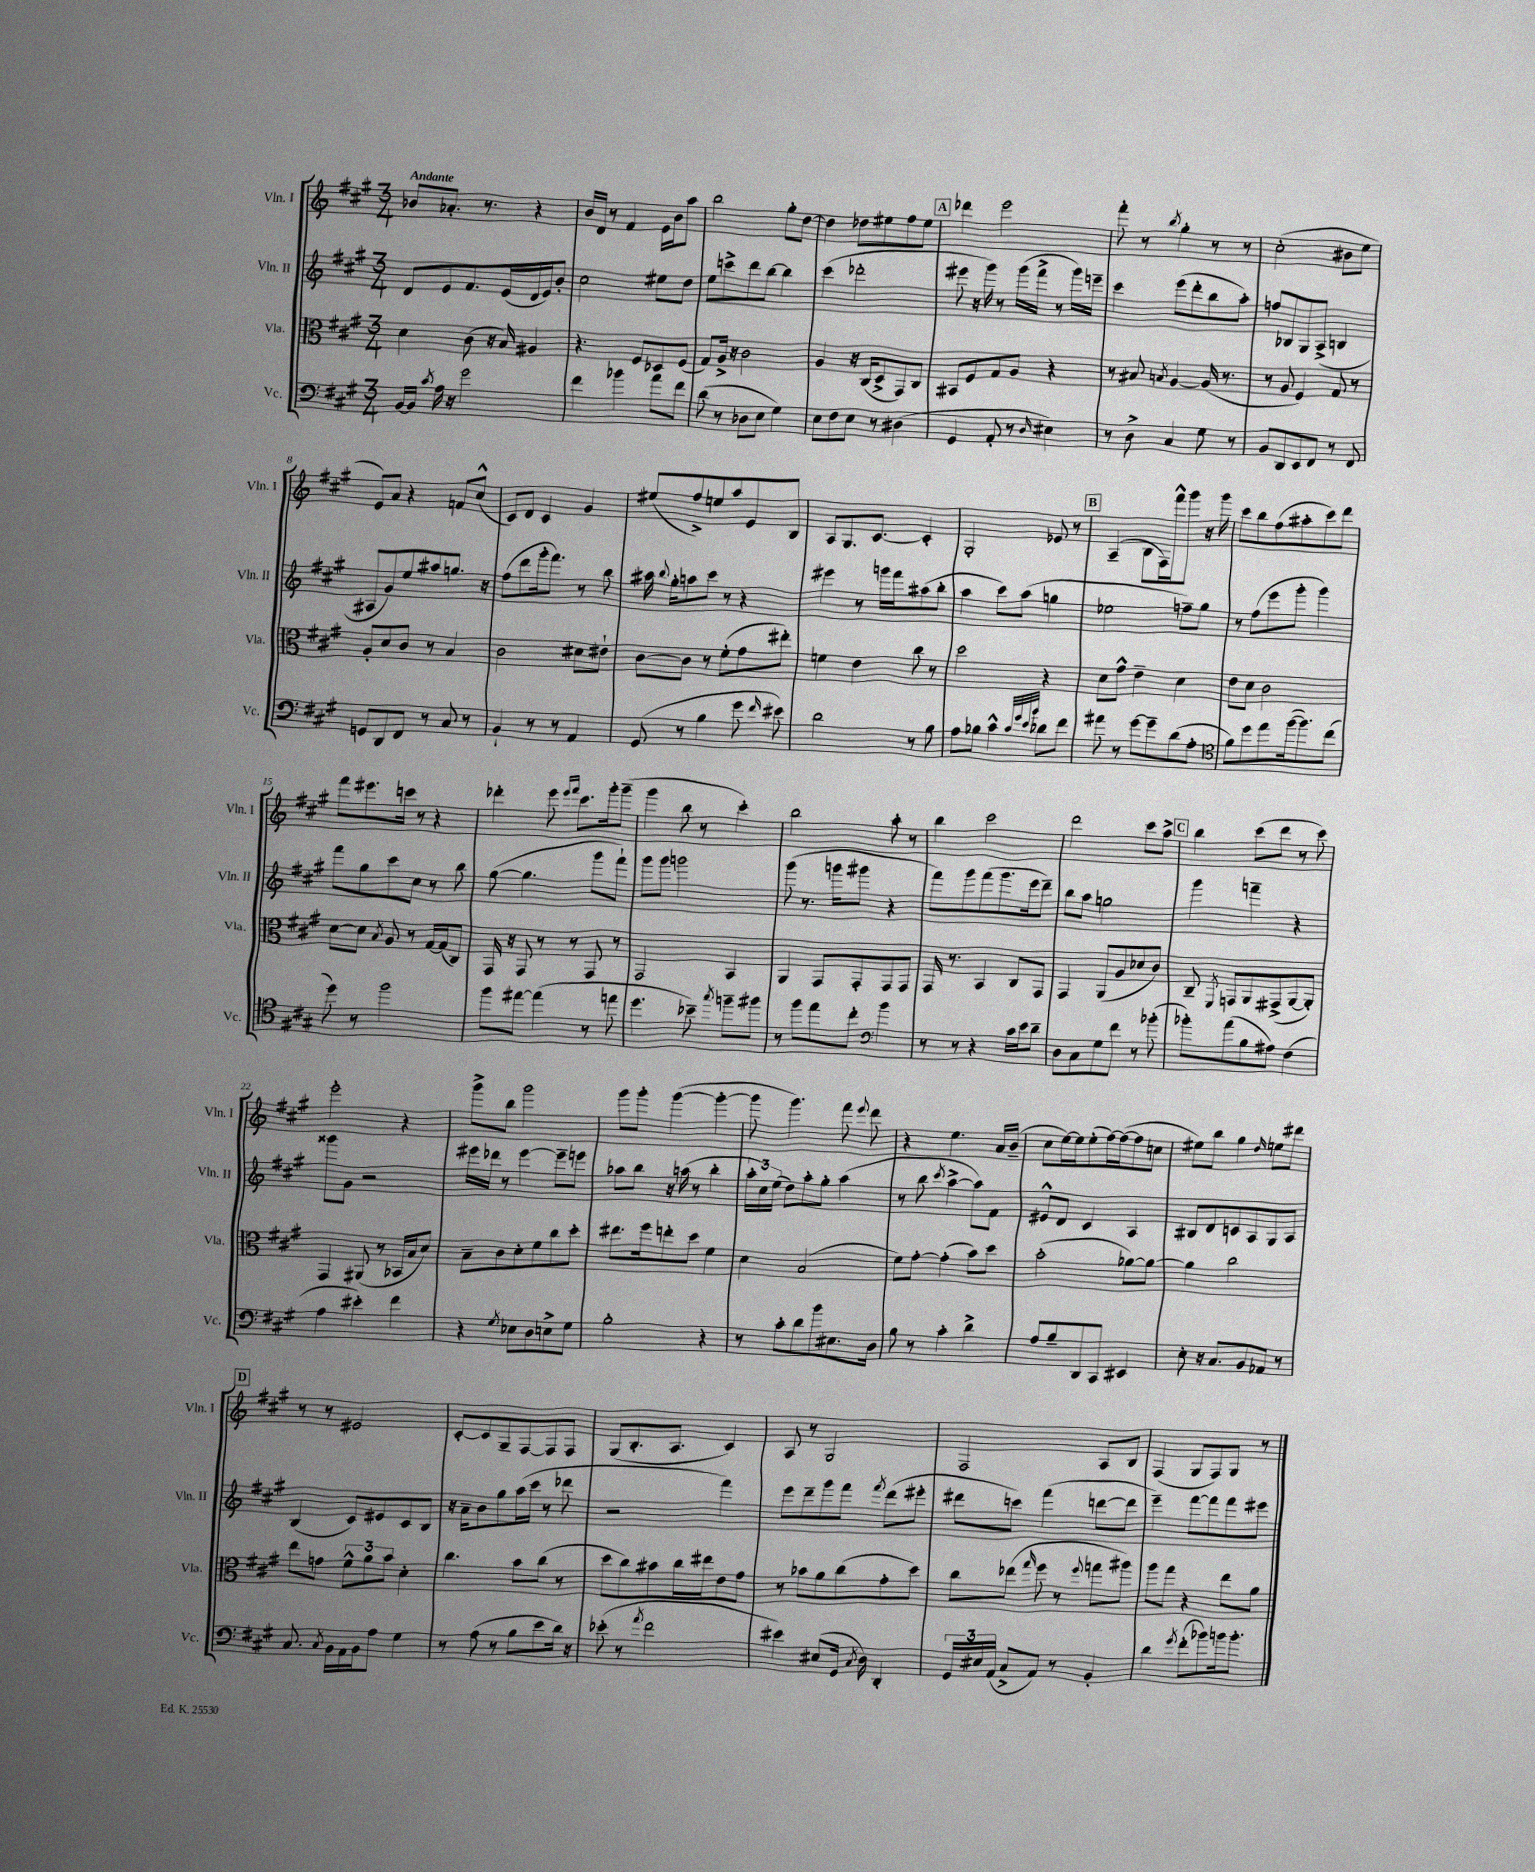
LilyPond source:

<<
\new StaffGroup <<
\new Staff = "s0" \with { instrumentName = "Vln. I" shortInstrumentName = "Vln. I" } {
    \clef treble \key a \major \numericTimeSignature \time 3/4 \tempo "Andante"
    \autoBeamOff bes'8[ aes'8.]-. r8. r4 |
    b'16[ d'16] r8 fis'4 e'16[ b'16 a''8] |
    b''2 gis''8[-. d''8]~ |
    d''4 des''8[ eis''8 fis''8 eis''8] |
    \mark \markup { \box "A" } des'''4 e'''2 |
    fis'''8-. r8 \acciaccatura { b''8 } gis''4-. r8 r8 |
    cis''2-.( bis'8[ e''8] |
    e'8[) a'8] r4 f'8[ cis''8]-^( |
    cis'8[) d'8] cis'4 gis'4 |
    eis''8[( fis''8->) e''8 a''8 e'8 b8] |
    a8[ gis8. cis'8.]~ cis'4-. |
    gis2-. ees'8 r8 |
    \mark \markup { \box "B" } a4--( b8[ fis16) fis'''16-^ gis'''8] r16 gis'''16 |
    cis'''8[ b''8 fis''8( ais''8-. cis'''8) d'''8] |
    fis'''8[ eis'''8. c'''16] r8 r4 |
    des'''4-. e'''8 \grace { e'''16[ fis'''16] } cis'''8.[ gis'''16-. gis'''8]--( |
    gis'''4 b''8 r8 cis'''4-.) |
    b''2 a''8-. r8 |
    b''4 cis'''2 |
    d'''2 cis'''8[ a''8]-> |
    \mark \markup { \box "C" } b''4 cis'''8[( d'''8] r8 cis'''8) |
    e'''2-. r4 |
    gis'''8[-> b''8] gis'''2 |
    gis'''8[ gis'''8]-. gis'''4~( gis'''4~-. |
    gis'''8 gis'''4.) fis'''8 \appoggiatura { e'''8 } d'''8 |
    r4 e''4. a'16[ b'16]--( |
    cis''8[ e''16~) e''16 e''8-.( fis''16~) fis''16~( fis''8 c''8] |
    eis''8[) b''8] gis''4 \grace { d''16 } e''8[ dis'''8] |
    \mark \markup { \box "D" } r8 r8 eis'2 |
    cis'8[~-. cis'8 gis8-- fis8~ fis8 fis8] |
    gis8[( b8.-. a8.] cis'4) |
    a8 r8 gis2 |
    fis2 a8[ b8] |
    fis4( gis8[ fis8) gis8] r8 \bar "|." |
}
\new Staff = "s1" \with { instrumentName = "Vln. II" shortInstrumentName = "Vln. II" } {
    \clef treble \key a \major \numericTimeSignature \time 3/4
    \autoBeamOff d'8[ e'8 fis'8. e'16( d'16 e'16) b'8]-. |
    cis''2 eis''8[ d''8] |
    e''8[ c'''8-> d'''8 b''8]~ b''4 |
    cis'''4( des'''2-. |
    \mark \markup { \box "A" } eis'''8 r16 gis'''16) r8 gis'''16[( fis'''16]-> r8 gis'''16[) e'''16]-- |
    cis'''4 e'''8[( d'''8-. b''8 a''8]-.) |
    f''8[ bes8 gis8 a8]->( b4 |
    ais8[ gis'8) e''8 ais''8 g''8.] r16 |
    fis''8[( d'''8 gis'''16-. fis'''8.]) r8 b''8 |
    ais''16 \appoggiatura { b''8 } gis''16[-. a''8 cis'''8] r8 r4 |
    eis'''4 r8 g'''16[ fis'''16 ais''8( b''8]-. |
    a''4 cis'''8[) a''8]( g''4 |
    \mark \markup { \box "B" } ees''2 f''8[--) gis''8] |
    r8 fis''8[( e'''8 gis'''8]-. gis'''4) |
    fis'''8[ gis''8 cis'''8 cis''8] r8 b''8 |
    gis''8~( gis''4. gis'''8[ fis'''8]-!) |
    gis'''8[ gis'''8] g'''2 |
    gis'''8( r8. g'''16[ gis'''8] r4 |
    fis'''8[) gis'''8 fis'''8( gis'''8. e'''16 d'''8]--) |
    b''8[ a''8] g''2 |
    \mark \markup { \box "C" } gis'''4 f'''4-- r4 |
    gisis'''8[ gis'8] r2 |
    eis'''16[ des'''16] r8 eis'''4~ eis'''8[-- e'''8] |
    aes''8[ b''8] r16 a''16( r8 b''4-. |
    \tuplet 3/2 { a''16[-. cis''16) e''16]( } d''8[) a''8-. gis''8]-. a''4( |
    r8 b''8 \acciaccatura { cis'''8 } a''4~-> a''8[) fis'8] |
    eis'8[-^ d'8] cis'4 a4 |
    bis8[ d'8 c'8 a8 gis8 a8] |
    \mark \markup { \box "D" } b4( cis'8[) eis'8 cis'8 b8] |
    r16 a'16[-- b'8 gis''8 a''16( cis'''16] r8 des'''8 |
    r2 fis'''4) |
    e'''8[ d'''8-- gis'''8 fis'''8] \acciaccatura { fis'''8 } d'''8[( eis'''8]-. |
    dis'''8[ c'''8]) fis'''4( d'''8[~ d'''8] |
    e'''4--) fis'''8[~ fis'''8 fis'''8 eis'''8] \bar "|." |
}
\new Staff = "s2" \with { instrumentName = "Vla." shortInstrumentName = "Vla." } {
    \clef alto \key a \major \numericTimeSignature \time 3/4
    \autoBeamOff d'4 cis'8( r16 b16) ais4 |
    r4. fis8[ des8 fis8]( |
    gis8[) a16]-> r16 cis'2 |
    a4 r16 cis16[( d8-> gis,8) cis8] |
    \mark \markup { \box "A" } bis,8[ fis8 gis8 a8] r4 |
    r8 bis8 \acciaccatura { b8 } a4~ a16( r8. |
    r8 a8 fis4) gis8 r8 |
    a8[-. d'8 cis'8] r8 b4 |
    cis'2 dis'8[ eis'8]-! |
    cis'8[~ cis'8] r8 fis'8[-.( gis'8 eis''8]-.) |
    f'4 e'4 cis''8 r8 |
    d''2 r4 |
    \mark \markup { \box "B" } d'8[ gis'8]-^ e'4-- d'4 |
    e'8[ d'8] cis'2 |
    d'8[~ d'8] \acciaccatura { b8 } a8 r8 gis16[~ gis16( cis8]) |
    gis,16 r16 gis,8 r8 r8 gis,8 r8 |
    gis,2 b,4 |
    a,4 gis,8[ gis,8-. gis,8 gis,8] |
    gis,16 r8. b,4 cis8[ gis,8] |
    gis,4 a,8[( a8 des'8 cis'8]) |
    \mark \markup { \box "C" } cis8-- \acciaccatura { fis,8 } g,8[ a,8 gis,8->( a,8~ a,8]-.) |
    gis,4 ais,8( r8 bes,16[ b16 d'8]) |
    b8[-- cis'8 d'8-. fis'8 cis''8 d''8]-. |
    eis''8.[ fis''16 e''8-. d''8] fis'4 |
    d'4 b2( |
    fis'8[) gis'8]~-. gis'4-.( b'8[) d''8] |
    b'2-.( aes'8[~) aes'8]~ |
    aes'4 cis''2 |
    \mark \markup { \box "D" } e''8[ g'8] \tuplet 3/2 { fis'8[-^ a'8 b'8] } d'4-. |
    cis''4. b'8[ cis''8]( r8 |
    d''8[ cis''8) bis'8 cis''16 eis''16 e'8 gis'8] |
    r8 bes'8[ a'8 cis''8( gis'8-. d''8]) |
    cis''8[ ees''8]( \grace { gis''16 } fis''8 r8 \appoggiatura { fis''8 } g''8[ ais''8]) |
    a''8[ gis''8] r4 e''8[ a'8] \bar "|." |
}
\new Staff = "s3" \with { instrumentName = "Vc." shortInstrumentName = "Vc." } {
    \clef bass \key a \major \numericTimeSignature \time 3/4
    \autoBeamOff b,16[~ b,16] \acciaccatura { cis'8 } a16 r16 gis'2 |
    fis'4 bes'4 a'8[ fis'8] |
    d'8( r8 des8[ e8] gis4) |
    e8[ fis8 e8] r8 dis4( |
    \mark \markup { \box "A" } gis,4 a,8-. r8 \grace { d16 } eis4) |
    r8 d8-> cis4 gis8 r8 |
    b,8[ d,8 e,8 fis,8] r8 fis,8 |
    g,8[ d,8 fis,8] r8 cis8 r8 |
    b,4-! r8 r8 a,4 |
    gis,8( r8 b4 gis'8 \grace { fis'16 } eis'8) |
    d'2 r8 b8 |
    a8[ bes8] cis'4-^ \grace { cis'32[ gis'32 e'32 b'32] } des'8[ fis'8] |
    \mark \markup { \box "B" } ais'8 r8 gis'8[~ gis'8-- d'8( a8]-. |
    \clef tenor fis'8[) d''8 e''8 fis''16~( fis''8.) cis''8]( |
    d''8) r8 fis''2 |
    fis''8[ eis''8]~ eis''4( r8 e''8 |
    d''4. bes'8--) \acciaccatura { gis''8 } f''8[-- fis''8] |
    r8 fis''8[ e''8 cis''8]-. \clef bass b'4 |
    r8 r8 r4 cis'16[ e'16 d'8]-- |
    d8[ cis8 gis8 fis'8] r8 bes'8-.( |
    \mark \markup { \box "C" } bes'8[-.) a'8( b8 ais8]) fis4( |
    a4 eis'4-.) fis'4 |
    r4 \acciaccatura { gis8 } ees8[ d8 e8-> gis8] |
    b2-. r4 |
    r8 cis'8[-. d'8 b'8 eis8. d16] |
    b8 r8 cis'4-. d'4-> |
    a8[ b8-- d,8 cis,8] eis,4 |
    e8-. r16 cis8.[ b,8 aes,8] r8 |
    \mark \markup { \box "D" } cis8. \acciaccatura { cis8 } b,16[ a,16 b,16 a8] gis4 |
    r8 a8( r8 b8[ e'8 d'16]) r16 |
    ees'8-.( r8 \acciaccatura { a'8 } fis'2 |
    eis'4) eis8[( gis,16] \acciaccatura { cis8 } d16) d,4-. |
    \tuplet 3/2 { gis,16[ eis16 a,16]( } cis8[-> a,8]) r8 b,4-. |
    d'4 \acciaccatura { gis'8 } fis'8[-.( bes'8) b'16 b'8.]-. \bar "|." |
}
>>
>>
